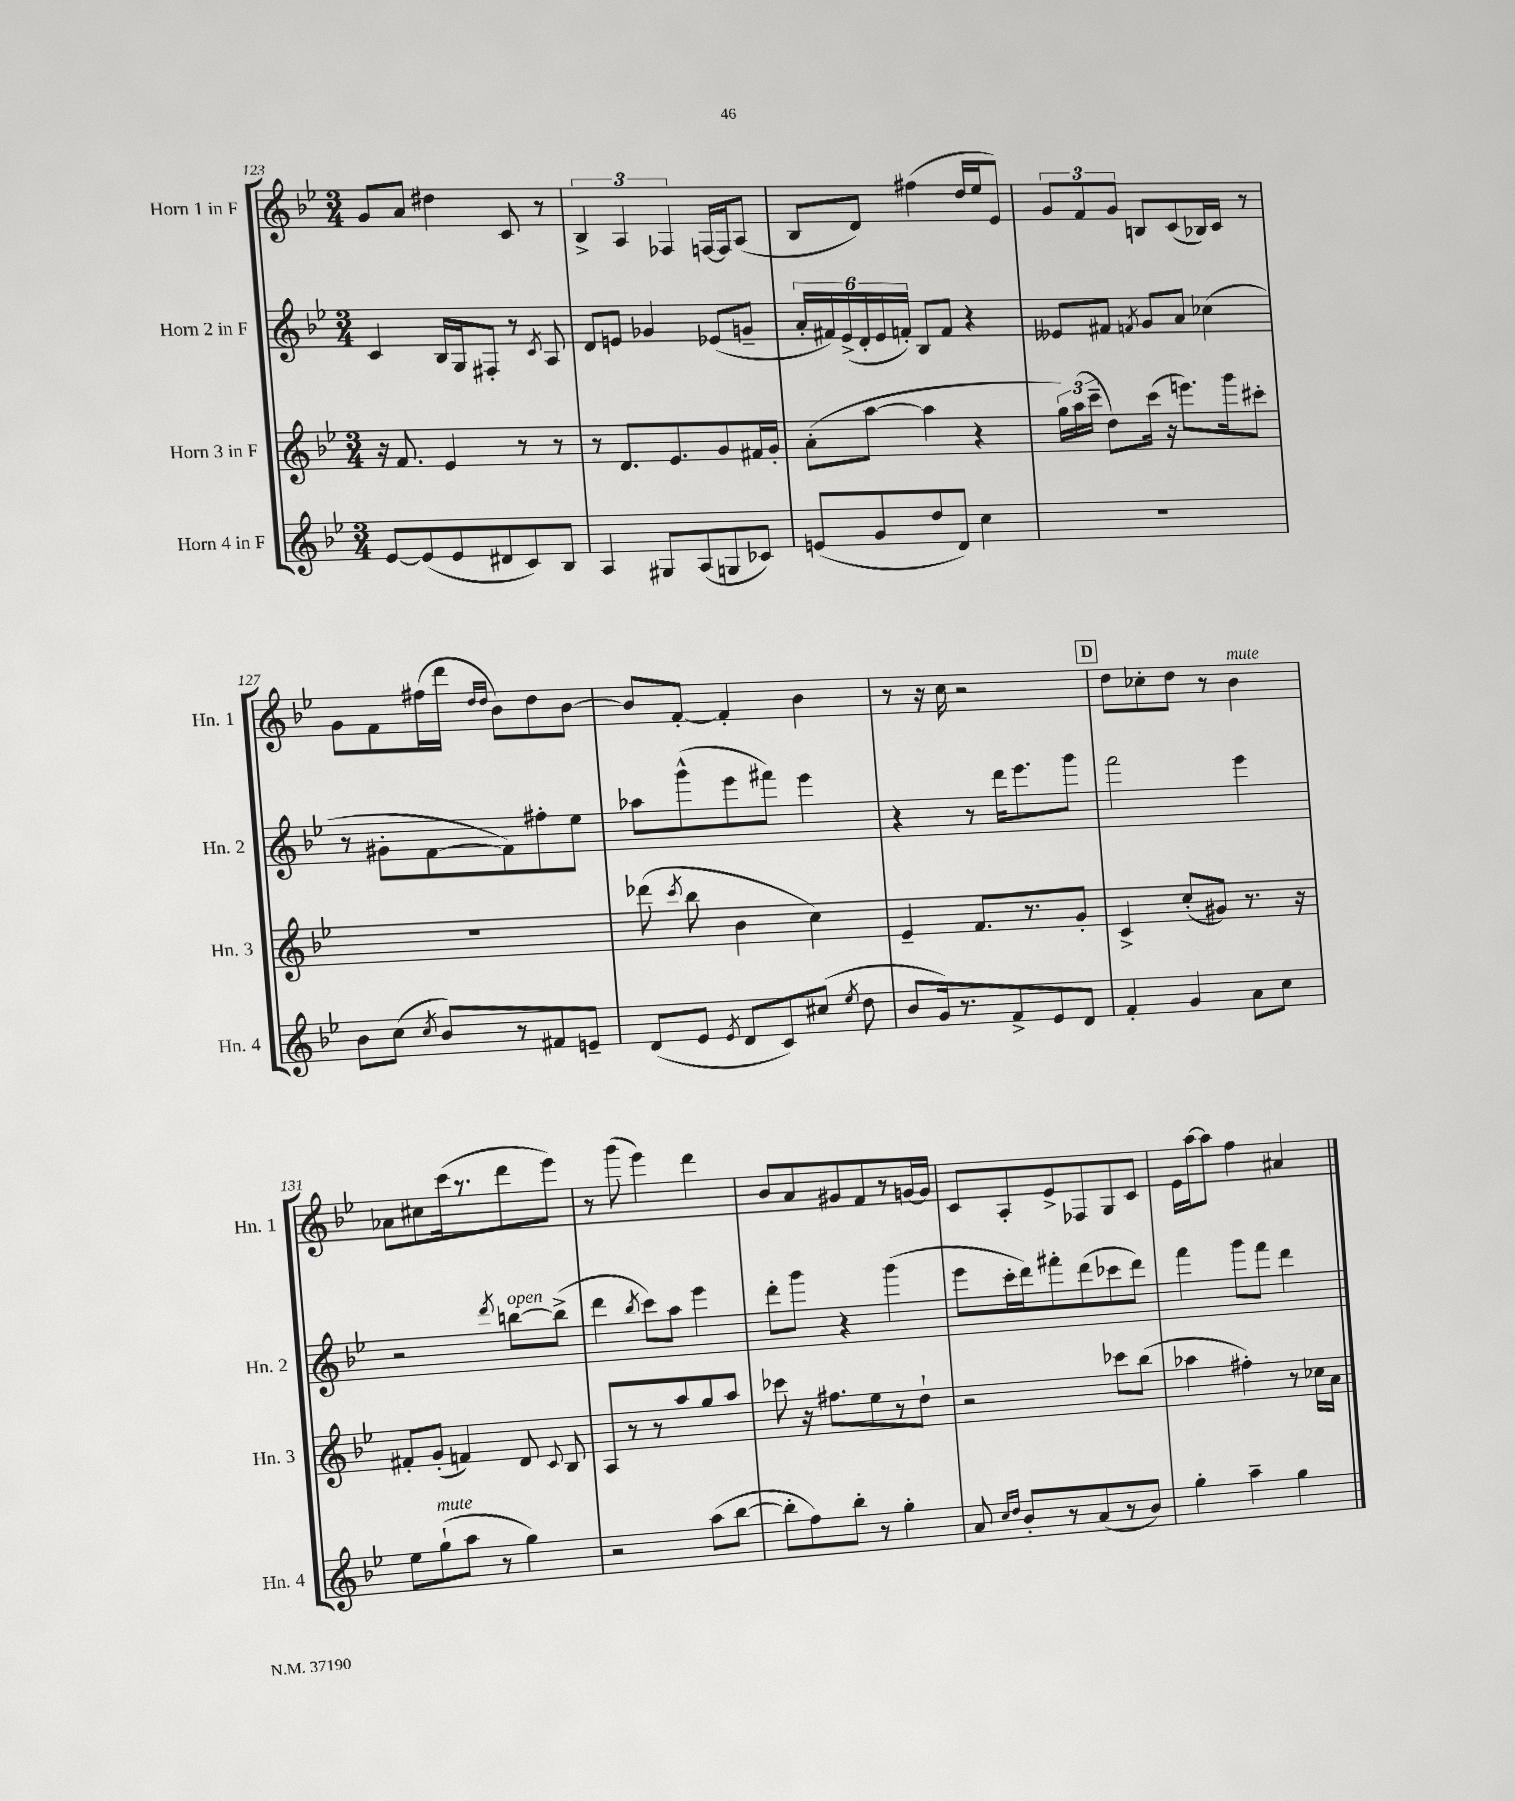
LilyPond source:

<<
\new StaffGroup <<
\new Staff = "s0" \with { instrumentName = "Horn 1 in F" shortInstrumentName = "Hn. 1" } {
    \clef treble \key bes \major \numericTimeSignature \time 3/4
    \autoBeamOff g'8[ a'8] dis''4 c'8 r8 |
    \tuplet 3/2 { bes4-> a4 fes4 } f16[~ f16 a8]( |
    bes8[ d'8]) fis''4( d''16[ ees''16 ees'8]) |
    \tuplet 3/2 { g'8[ f'8 g'8] } b8[ c'8( bes16) c'16] r8 |
    g'8[ f'8 fis''16( d'''16] \grace { d''16[ d''16] } bes'8[) d''8 bes'8]~ |
    bes'8[ f'8]~-. f'4-. bes'4 |
    r8 r16 c''16 r2 |
    \mark \markup { \box "D" } d''8[ ces''8-. d''8] r8 bes'4^\markup { \italic "mute" } |
    aes'8[ cis''8 c'''16( r8. d'''8 ees'''8]) |
    r8 g'''8( ees'''4) d'''4 |
    bes'8[ a'8 gis'8 f'8 r8 g'16~ g'16] |
    c'8[ a8-. ees'8-> fes8 g8 c'8] |
    ees'16[ a''16~ a''8] f''4 ais'4 \bar "|." |
}
\new Staff = "s1" \with { instrumentName = "Horn 2 in F" shortInstrumentName = "Hn. 2" } {
    \clef treble \key bes \major \numericTimeSignature \time 3/4
    \autoBeamOff c'4 bes16[ g16 fis8]-. r8 \acciaccatura { c'8 } a8 |
    d'8[ e'8] ges'4 ees'8[( g'8]-- |
    \tuplet 6/4 { a'16[-. fis'16) ees'16->( d'16-. ees'16 f'16]-.) } bes8[ f'8] r4 |
    eeses'8[ fis'8] \acciaccatura { f'8 } g'8[ a'8] ces''4( |
    r8 gis'8[-. f'8~ f'8) fis''8-. ees''8] |
    aes''8[ g'''8-^( ees'''8 fis'''8]) ees'''4 |
    r4 r8 d'''16[ ees'''8. g'''8] |
    \mark \markup { \box "D" } f'''2 ees'''4 |
    r2 \acciaccatura { d'''8 } b''8[~^\markup { \italic "open" } b''8]->( |
    d'''4 \acciaccatura { bes''8 } c'''8[) a''8] ees'''4 |
    d'''8[-. g'''8] r4 g'''4( |
    ees'''8[ c'''16-. d'''16) fis'''8-. d'''8( ces'''8 d'''8]) |
    f'''4 g'''8[ f'''8] d'''4 \bar "|." |
}
\new Staff = "s2" \with { instrumentName = "Horn 3 in F" shortInstrumentName = "Hn. 3" } {
    \clef treble \key bes \major \numericTimeSignature \time 3/4
    \autoBeamOff r16 f'8. ees'4 r8 r8 |
    r8 d'8.[ ees'8. g'8 fis'16 g'16]-. |
    a'8[-.( a''8]~ a''4 r4 |
    \tuplet 3/2 { g''16[) a''16( c'''16]-- } d''8[) c'''16]( r16 e'''8.[) g'''16 cis'''8]-. |
    R2. |
    des'''8( \acciaccatura { c'''8 } bes''8 bes'4 c''4) |
    ees'4-- f'8.[ r8. g'8]-. |
    \mark \markup { \box "D" } c'4-> c''8[-.( gis'8]) r8. r16 |
    fis'8[-. g'8]-.( f'4) d'8 \appoggiatura { c'8 } bes8 |
    a8[ r8 r8 a''8 g''8 a''8] |
    ces'''8 r16 fis''8.[ ees''8 r8 d''8]-! |
    r2 ces'''8[ bes''8]( |
    aes''4 fis''4-.) r8 ces''16[ a'16] \bar "|." |
}
\new Staff = "s3" \with { instrumentName = "Horn 4 in F" shortInstrumentName = "Hn. 4" } {
    \clef treble \key bes \major \numericTimeSignature \time 3/4
    \autoBeamOff ees'8[~ ees'8( ees'8 dis'8 c'8) bes8] |
    a4 gis8[ a8( g8 ces'8]) |
    e'8[( g'8 d''8 d'8]) c''4 |
    R2. |
    bes'8[ c''8]( \acciaccatura { c''8 } bes'8[) r8 fis'8 e'8]-- |
    d'8[( ees'8] \acciaccatura { ees'8 } d'8[ c'8) cis''8]( \acciaccatura { ees''8 } d''8 |
    bes'8[ g'16) r8. f'8-> ees'8 d'8] |
    \mark \markup { \box "D" } f'4-. g'4 a'8[ c''8] |
    ees''8[ g''8-!^\markup { \italic "mute" }( a''8] r8 g''4) |
    r2 a''8[( bes''8]~ |
    bes''8[-. f''8) bes''8]-. r8 g''4-. |
    a'8 \grace { c''16[ d''16] } bes'8[-. r8 a'8( r8 bes'8]) |
    g''4-. a''4-- g''4 \bar "|." |
}
>>
>>
\layout { \context { \Score currentBarNumber = #123 } }
